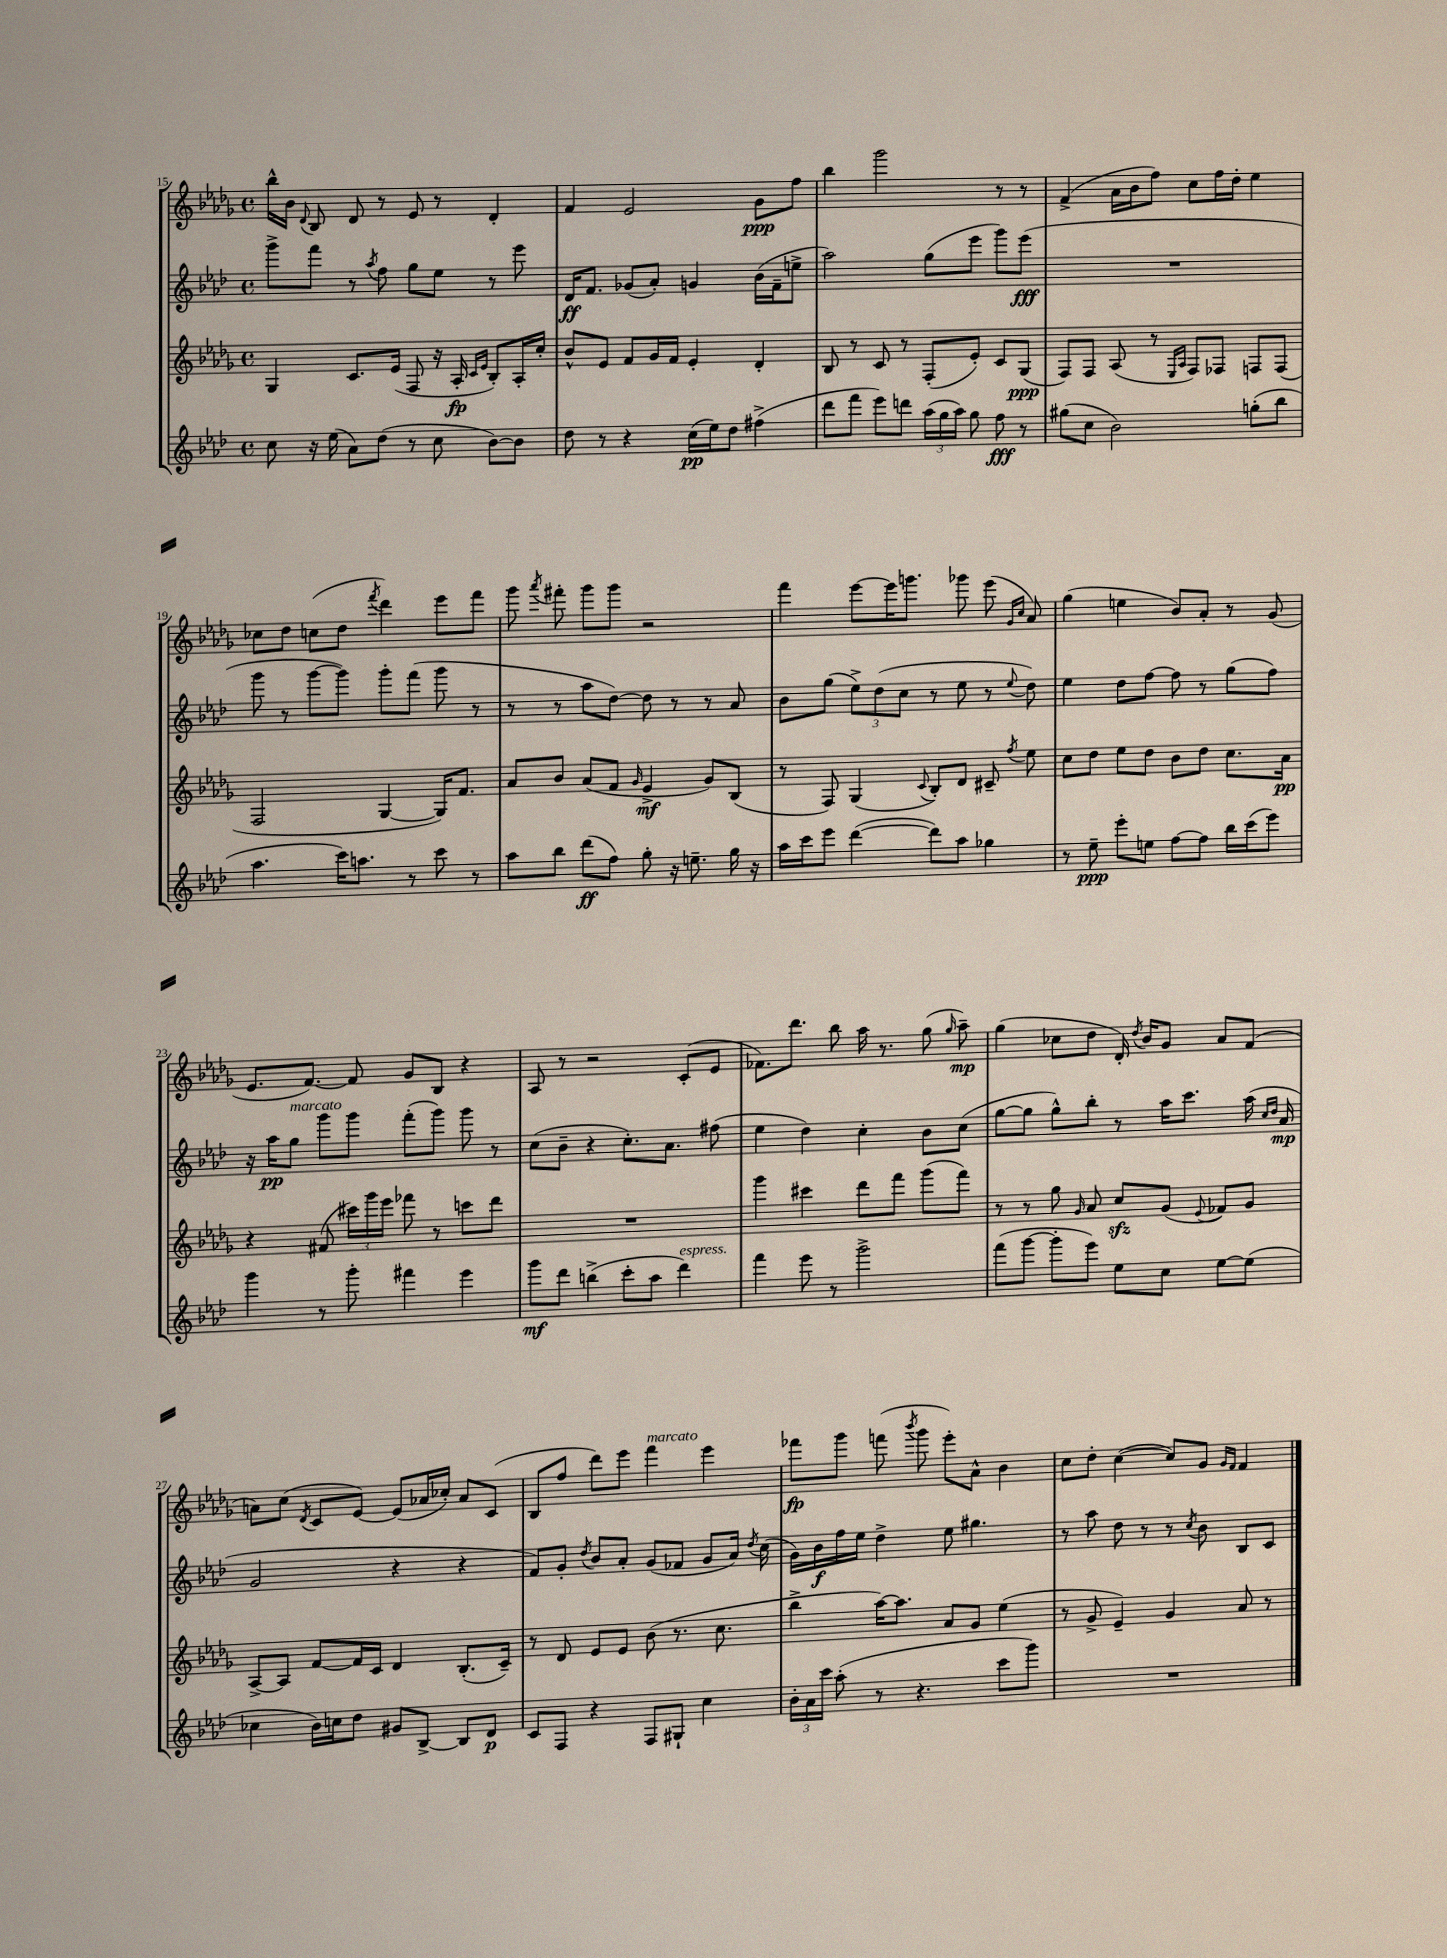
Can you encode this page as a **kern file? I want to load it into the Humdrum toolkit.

**kern	**kern	**kern	**kern
*staff4	*staff3	*staff2	*staff1
*clefG2	*clefG2	*clefG2	*clefG2
*k[b-e-a-d-]	*k[b-e-a-d-g-]	*k[b-e-a-d-]	*k[b-e-a-d-g-]
*M4/4	*M4/4	*M4/4	*M4/4
*met(c)	*met(c)	*met(c)	*met(c)
8cc	4G-	8ggg^	16bb-^^
.	.	.	16b-
.	.	.	8qqd-
16r	.	8fff	8B-
(16ee-	.	.	.
8a-)	8.c	8r	8d-
.	.	8qaa-	.
(8dd-	.	8ff	8r
.	(16e-	.	.
8r	8F	8gg	8e-
8cc	16r	8ee-	8r
.	16A-'	.	.
.	16qqc	.	.
.	16qqe-	.	.
[8b-)	8B-')	8r	4d-'
8b-]	16A-'	8eee-	.
.	16cc'	.	.
=	=	=	=
8dd-	8b-^^	16d-	4f
.	.	8.f	.
8r	8e-	.	.
4r	8f	(8g-	2e-
.	16g-	8a-')	.
.	16f	.	.
(16cc	4e-'	4g	.
16ee-)	.	.	.
8dd-	.	.	.
(4ff#^	4d-'	(16b-	8g-
.	.	16f~	.
.	.	8ee^	8ff
=	=	=	=
8ddd-	8B-	2aa-)	4bb-
8fff	8r	.	.
8eee-)	8c	.	2ggg-
8ddd	8r	.	.
(24aa-	(8F'	(8gg	.
24gg	.	.	.
24aa-)	.	.	.
8gg	8e-')	8eee-	.
8ff	8c	8ggg)	8r
8r	(8G-	(8eee-	8r
=	=	=	=
(8gg#	8F)	1r	(4f^
8cc	8F	.	.
2b-)	(8A-	.	16a-
.	.	.	16b-
.	8r	.	8ff)
.	16qqE-	.	.
.	16qqA-	.	.
.	8F)	.	8cc
.	8F-	.	16ff
.	.	.	16dd-'
(8gg'	8F	.	4ee-
8bb-	(8F	.	.
=	=	=	=
4.aa-	2F	8ggg	8cc-
.	.	8r	8dd-
.	.	[8ggg	(8cc
16ccc)	.	8ggg])	8dd-
8.aa	.	.	.
.	.	.	8qfff
.	[4G-	8ggg'	4ddd-)
8r	.	(8fff	.
8ccc	16G-])	8ggg	8eee-
.	8.f	.	.
8r	.	8r	8fff
=	=	=	=
8aa-	8a-	8r	8ggg-
.	.	.	8qaaa-
8bb-	8b-	8r	8fff#'
(8ddd-	(8a-	8aa-	8ggg-
8ff)	8f	[8dd-)	8ggg-
.	16qqg-	.	.
8gg'	4e-^	8dd-]	2r
16r	.	8r	.
8.ee~	.	.	.
.	8g-)	8r	.
16gg	(8B-	8a-	.
16r	.	.	.
=	=	=	=
16aa-	8r	8b-	4fff
16ccc	.	.	.
8eee-	8F)	(8gg	.
([4ddd-	(4G-	12ee-^)	[8eee-
.	.	(12dd-	.
.	.	.	16eee-]
.	.	12cc	.
.	.	.	8.ggg
.	8qqc	.	.
8ddd-])	8B-')	8r	.
8aa-	8d-	8ee-	8ggg-
4gg-	8c#~	8r	(8eee-
.	.	.	16qqg-
.	8qff	8qqee-	16qqcc
.	8ee-	8dd-)	8a-)
=	=	=	=
8r	8cc	4ee-	(4gg-
8ee-~	8dd-	.	.
8eee-'	8ee-	8dd-	4ee
8ee	8dd-	[8ff	.
[8ff	8b-	8ff]	8b-)
8ff]	8dd-	8r	8a-'
16bb-	8.cc	(8gg	8r
(16ccc	.	.	.
8eee-)	.	8ff)	(8g-
.	16a-	.	.
=	=	=	=
4ggg	4r	16r	8.e-
.	.	16aa-	.
.	.	8gg	.
.	.	.	[8.f)
8r	(8f#	8ggg	.
8ggg'	24ccc#)	8ggg	8f]
.	24ggg-	.	.
.	24eee-	.	.
4fff#	8fff-	(8fff'	8g-
.	8r	8ggg)	8B-
4eee-	8ccc	8ggg	4r
.	8ddd-	8r	.
=	=	=	=
8ggg	1r	(8cc	8A-
8ddd-	.	8b-~	8r
(4bb^	.	4r	2r
8ccc'	.	8.cc')	.
8aa-	.	.	.
.	.	8.a-	.
4ddd-)	.	.	(8c'
.	.	(8ff#	8e-
=	=	=	=
4fff	4ggg-	4ee-	8.f-)
.	.	.	8.ddd-
8eee-	4ccc#	4dd-)	.
8r	.	.	8bb-
2ggg^	8ddd-	4cc'	16aa-
.	.	.	8.r
.	8fff	.	.
.	(8ggg-	8b-	(8gg-
.	.	.	16qqgg-
.	8fff)	(8cc	8aa-~)
=	=	=	=
(8fff	8r	[8gg	(4gg-
[8ggg	8r	8gg]	.
8ggg']	8gg-	8gg^^)	8cc-
.	16qqg-	.	.
8eee-)	8a-	8bb-'	8dd-
8ee-	8cc	8r	16d-')
.	.	.	8qdd-
.	.	.	16b-
8cc	(8g-	16aa-	8g-
.	.	8.ccc	.
.	8qqe-	.	.
[8ee-	8f-)	.	8a-
(8ee-]	8g-	(16aa-	(8f
.	.	16qqcc	.
.	.	16qqdd-	.
.	.	16a-	.
=	=	=	=
4cc-	[8A-^	2g	8a)
.	8A-]	.	(8cc
.	.	.	8qd-
16b-)	[8f	.	8c
16cc	.	.	.
8dd-	16f]	.	[8e-)
.	16c	.	.
8g#	4d-	4r	(8e-]
[8B-^	.	.	16a-
.	.	.	16cc-')
8B-]	(8.B-'	4r	8a-
8d-	.	.	(8c
.	16c~)	.	.
=	=	=	=
8c	8r	8f)	8B-
8F	8d-	8g'	8ff
.	.	8qdd-	.
4r	8e-	8b-	8ddd-)
.	8e-	8a-'	8eee-
8F	(8b-	(8g	4fff
8G#`	8.r	8f-	.
4cc	.	8g	4eee-
.	8.cc	.	.
.	.	16a-)	.
.	.	8qdd-	.
.	.	(16cc	.
=	=	=	=
24b-'	4bb-^	16g)	8fff-
24a-	.	.	.
.	.	16b-	.
24ccc	.	.	.
(8aa-'	.	16ff	8ggg-
.	.	16ee-	.
8r	[16aa-)	4dd-^	(8fff
.	8.aa-]	.	.
.	.	.	8qbbb-
4.r	.	.	8ggg-
.	8a-	8ee-	8eee-')
.	8g-	4.gg#	8a-^^
8ccc	(4ee-	.	4b-
8ggg)	.	.	.
=	=	=	=
1r	8r	8r	8cc
.	8g-^	8aa-	8dd-'
.	4e-~)	8dd-	([4cc
.	.	8r	.
.	4g-	8r	8cc])
.	.	8qcc	.
.	.	8b-	8g-
.	.	.	16qqg-
.	.	.	16qqf
.	8a-	8B-	4f
.	8r	8c	.
==	==	==	==
*-	*-	*-	*-
